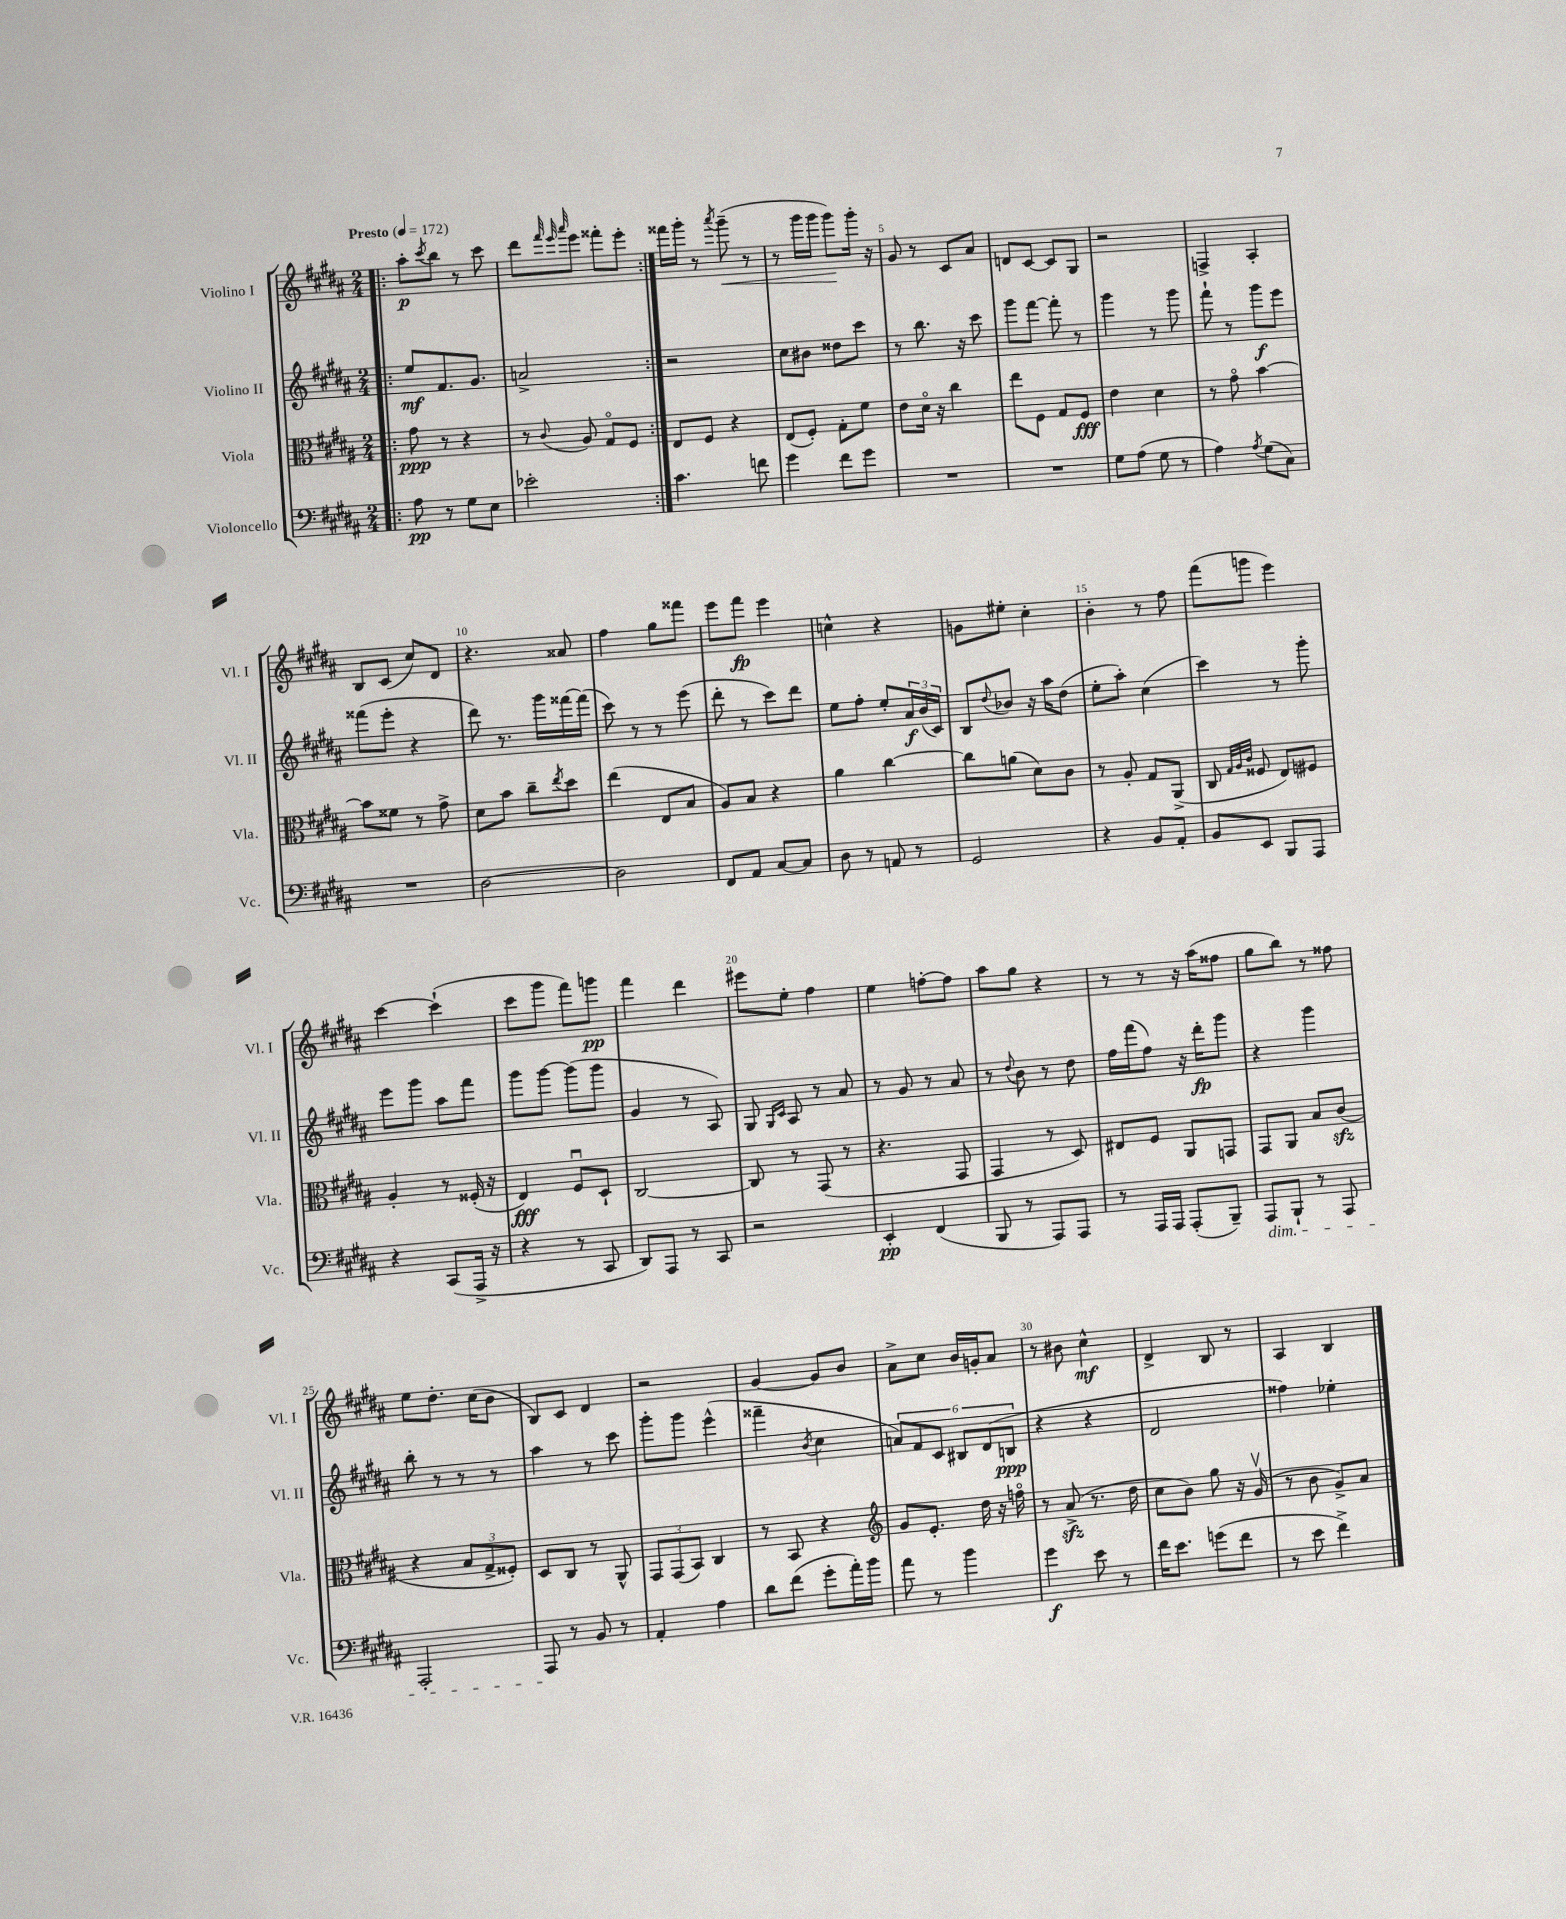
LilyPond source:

<<
\new StaffGroup <<
\new Staff = "s0" \with { instrumentName = "Violino I" shortInstrumentName = "Vl. I" } {
    \clef treble \key b \major \numericTimeSignature \time 2/4 \tempo "Presto" 4 = 172
    \repeat volta 2 { \bar ".|:" ais''8-.\p \acciaccatura { cis'''8 } b''8 r8 cis'''8 |
    dis'''8 \grace { fis'''32 e'''32 ais'''32 } e'''8 fisis'''8-. e'''8-. | }
    fisis'''16 gis'''16-. r8 \acciaccatura { ais'''8 } gis'''8--\<( r8 |
    r8 gis'''16 gis'''16 gis'''8\!) gis'''16-. r16 |
    gis'8 r8 cis'8 ais'8 |
    d'8 cis'8~ cis'8 gis8 |
    r2 |
    f4-> ais4-. |
    b8 cis'8( cis''8) dis'8 |
    r4. aisis'8 |
    fis''4 gis''8 fisis'''8 |
    e'''8 fis'''8\fp e'''4 |
    c''4-^ r4 |
    g'8 eis''8-. cis''4-. |
    b'4-. r8 fis''8 |
    fis'''8( g'''8 e'''4) |
    cis'''4~ cis'''4-!( |
    cis'''8 gis'''8 fis'''8) g'''8\pp |
    fis'''4 dis'''4 |
    eis'''8 e''8-. fis''4 |
    e''4 f''8~-. f''8 |
    ais''8 gis''8 r4 |
    r8 r8 r16 ais''16( fisis''8 |
    gis''8 b''8) r8 fisis''8 |
    e''8 dis''8.-. cis''16( b'8 |
    b8) cis'8 dis'4 |
    r2 |
    gis'4~ gis'8 b'8 |
    ais'8-> cis''8 b'16 g'16-. ais'8 |
    r8 bis'8 cis''4-^\mf |
    dis'4-> b8 r8 |
    ais4 b4 \bar "|." |
}
\new Staff = "s1" \with { instrumentName = "Violino II" shortInstrumentName = "Vl. II" } {
    \clef treble \key b \major \numericTimeSignature \time 2/4
    \repeat volta 2 { \bar ".|:" e''8\mf fis'8. gis'8. |
    a'2-> | }
    r2 |
    cis''8 bis'8 disis''8 cis'''8 |
    r8 b''8. r16 cis'''8 |
    gis'''8 fis'''8~ fis'''8-. r8 |
    gis'''4 r8 gis'''8 |
    fis'''8-! r8 gis'''8\f e'''8 |
    fisis'''8( e'''8-. r4 |
    dis'''8) r8. gis'''16 fisis'''16~ fisis'''16( |
    cis'''8) r8 r8 e'''8( |
    dis'''8-. r8 cis'''8) dis'''8 |
    e''8 fis''8-. e''8-. \tuplet 3/2 { ais'16\f b'16( cis'16) } |
    b8 \appoggiatura { dis''8 } bes'8 r16 ais''16 dis''8( |
    e''8-. ais''8-.) cis''4( |
    cis'''4) r8 gis'''8-. |
    e'''8 gis'''8 ais''8 fis'''8 |
    gis'''8 gis'''8~ gis'''8( gis'''8 |
    gis'4 r8 ais8) |
    gis8 \grace { gis16 cis'16 } ais8 r8 ais'8 |
    r8 gis'8 r8 ais'8 |
    r8 \appoggiatura { dis''8 } b'8 r8 dis''8 |
    fis''16 fis'''16( fis''8) r16 dis'''16-.\fp gis'''8 |
    r4 gis'''4 |
    b''8-. r8 r8 r8 |
    ais''4 r8 cis'''8 |
    gis'''8-. gis'''8 e'''4-^( |
    fisis'''4-- \acciaccatura { b'8 } cis''4 |
    \tuplet 6/4 { a'8) fis'8 cis'8 bis8 dis'8( b8\ppp } |
    r4 r4 |
    dis'2 |
    fisis''4) ees''4-. \bar "|." |
}
\new Staff = "s2" \with { instrumentName = "Viola" shortInstrumentName = "Vla." } {
    \clef alto \key b \major \numericTimeSignature \time 2/4
    \repeat volta 2 { \bar ".|:" gis'8\ppp r8 r4 |
    r8 \appoggiatura { cis'8 } ais8 gis8\flageolet fis8 | }
    e8 fis8 r4 |
    e8( fis8-.) gis8-. fis'8 |
    e'8 dis'16\flageolet r16 cis''4 |
    e''8 fis8 gis8 fis8\fff |
    e'4 dis'4 |
    r8 gis'8\flageolet b'4~ |
    b'8 fisis'8 r8 gis'8-> |
    dis'8 b'8 cis''8-- \acciaccatura { e''8 } dis''8 |
    e''4( e8 b8 |
    ais8) b8 r4 |
    ais'4 cis''4~ |
    cis''8 a'8( dis'8) cis'8 |
    r8 ais8-. gis8 ais,8->( |
    cis8 \grace { gis32 ais32 cis'32 } fisis8 e8) fis8 |
    ais4-. r8 fisis16-.( r16 |
    e4\fff) fis8\downbow dis8-! |
    cis2~ |
    cis8 r8 gis,8( r8 |
    r4. gis,8 |
    gis,4 r8 dis8) |
    eis8 fis8 ais,8 g,8 |
    gis,8 ais,8 b8 cis'8\sfz( |
    r4 \tuplet 3/2 { b8 gis8-> fisis8-.) } |
    dis8 cis8 r8 ais,8-^ |
    \tuplet 3/2 { gis,8 gis,8( b,8) } cis4 |
    r8 b,8 r4 |
    \clef treble gis'8 e'8.-. dis''16 r16 f''16\flageolet |
    r8 ais'8->\sfz( r8. dis''16 |
    cis''8 b'8) gis''8 r16 gis'16\upbow( |
    r8 b'8 gis'8->) ais'8 \bar "|." |
}
\new Staff = "s3" \with { instrumentName = "Violoncello" shortInstrumentName = "Vc." } {
    \clef bass \key b \major \numericTimeSignature \time 2/4
    \repeat volta 2 { \bar ".|:" ais8\pp r8 gis8 e8 |
    ees'2-. | }
    cis'4. f'8 |
    gis'4 fis'8 gis'8 |
    R2 |
    R2 |
    gis8 ais8( gis8 r8 |
    ais4) \acciaccatura { ais8 } gis8( cis8) |
    R2 |
    dis2~ |
    dis2 |
    fis,8 ais,8 cis8~ cis8 |
    dis8 r8 a,8 r8 |
    gis,2 |
    r4 b,8 ais,8-. |
    b,8 e,8 b,,8 ais,,8 |
    r4 cis,8( ais,,16-> r16 |
    r4 r8 cis,8 |
    dis,8) ais,,8 r8 cis,8 |
    r2 |
    e,4-.\pp fis,4( |
    b,,8 r8 ais,,8) ais,,8 |
    r8 ais,,16 ais,,16 ais,,8-.( b,,8--) |
    ais,,8\dim b,,8-! r8 ais,,8 |
    ais,,2-. |
    ais,,8\! r8 b,8 r8 |
    ais,4-. ais4 |
    dis'8 fis'8( gis'8-. ais'16-.) b'16 |
    ais'8 r8 b'4 |
    gis'4\f e'8 r8 |
    fis'16 e'8. g'8( fis'8 |
    r8 e'8 fis'4->) \bar "|." |
}
>>
>>
\layout { \context { \Score \override BarNumber.break-visibility = ##(#f #t #t) barNumberVisibility = #(every-nth-bar-number-visible 5) } }
